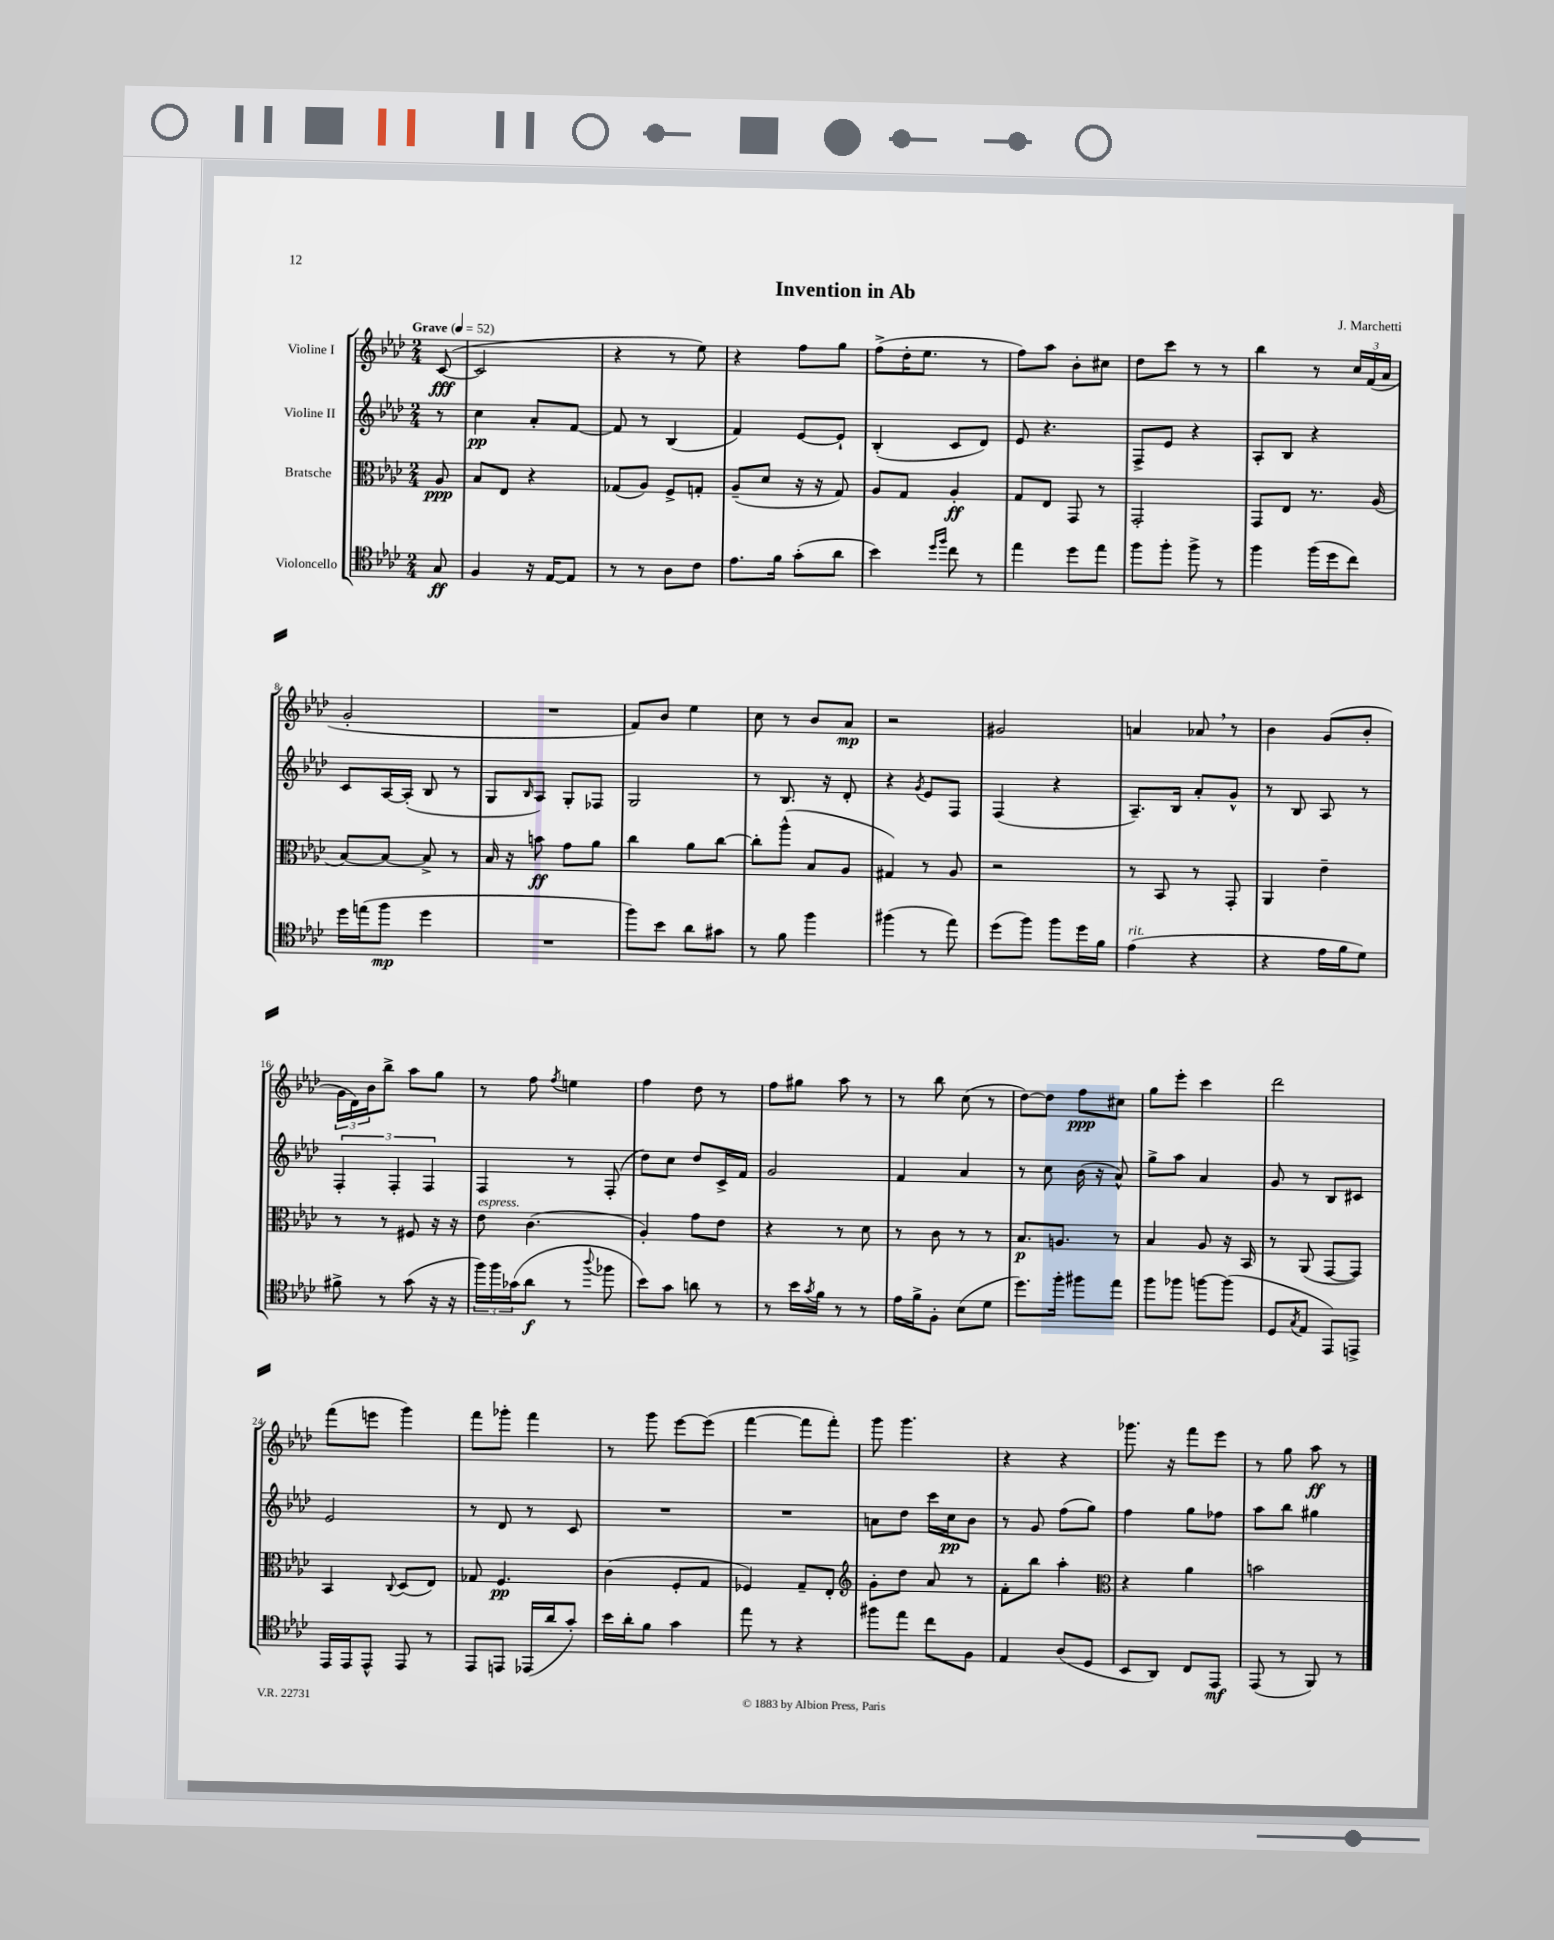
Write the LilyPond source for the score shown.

\header { title = "Invention in Ab" composer = "J. Marchetti" }
<<
\new StaffGroup <<
\new Staff = "s0" \with { instrumentName = "Violine I" } {
    \clef treble \key aes \major \numericTimeSignature \time 2/4 \partial 8 \tempo "Grave" 4 = 52
    c'8~\fff( |
    c'2 |
    r4 r8 ees''8) |
    r4 f''8 g''8 |
    f''8->( des''16-. ees''8. r8 |
    f''8) aes''8 bes'8-. cis''8 |
    des''8 c'''8 r8 r8 |
    bes''4 r8 \tuplet 3/2 { c''16 f'16( aes'16 } |
    g'2-. |
    R2 |
    f'8) bes'8 ees''4 |
    c''8 r8 bes'8 aes'8\mp |
    r2 |
    gis'2 |
    a'4 aes'8 \breathe r8 |
    bes'4 g'8( bes'8-. |
    \tuplet 3/2 { g'16 des'16) bes'16 } bes''8-> aes''8 g''8 |
    r8 f''8 \acciaccatura { f''8 } e''4 |
    f''4 des''8 r8 |
    f''8 gis''8 aes''8 r8 |
    r8 bes''8 c''8( r8 |
    des''8~) des''8 f''8\ppp cis''8 |
    g''8 ees'''8-. c'''4 |
    des'''2 |
    f'''8( e'''8 g'''4) |
    f'''8 ges'''8-. f'''4 |
    r8 g'''8 ees'''8~ ees'''8( |
    f'''4~ f'''8 f'''8-.) |
    g'''8 g'''4. |
    r4 r4 |
    ges'''8. r16 f'''8 ees'''8 |
    r8 g''8 aes''8\ff r8 \bar "|." |
}
\new Staff = "s1" \with { instrumentName = "Violine II" } {
    \clef treble \key aes \major \numericTimeSignature \time 2/4 \partial 8
    r8 |
    c''4\pp aes'8-. f'8~ |
    f'8 r8 bes4( |
    f'4) ees'8~ ees'8-! |
    bes4-.( c'8 des'8) |
    ees'8 r4. |
    f8-> ees'8 r4 |
    aes8-. bes8 r4 |
    c'8 aes16~ aes16-.( bes8 r8 |
    g8 \grace { bes16 } aes8) g8-. fes8 |
    g2 |
    r8 bes8. r16 des'8-. |
    r4 \acciaccatura { g'8 } ees'8 f8 |
    f4( r4 |
    aes8.--) bes16 aes'8-. g'8-^ |
    r8 bes8 aes8 r8 |
    \tuplet 3/2 { f4-. f4-. f4 } |
    f4 r8 f8-.( |
    des''8) c''8 des''8 c'16-> f'16 |
    g'2 |
    f'4 aes'4 |
    r8 c''8 bes'16( r16 aes'8-^) |
    g''8-> aes''8 aes'4 |
    g'8 r8 bes8 cis'8 |
    ees'2 |
    r8 des'8 r8 c'8 |
    R2 |
    R2 |
    a'8 des''8 c'''16 c''16\pp bes'8 |
    r8 g'8 f''8( g''8) |
    f''4 g''8 fes''8 |
    aes''8 bes''8 gis''4 \bar "|." |
}
\new Staff = "s2" \with { instrumentName = "Bratsche" } {
    \clef alto \key aes \major \numericTimeSignature \time 2/4 \partial 8
    aes8\ppp |
    bes8 ees8 r4 |
    ges8( aes8) f8-> g8-. |
    aes8--( des'8 r16 r16 g8) |
    aes8 g8 aes4-.\ff |
    g8 ees8 g,8 r8 |
    g,2-. |
    g,8 ees8 r8. aes16( |
    bes8~) bes8~ bes8-> r8 |
    bes16 r16 b'8\ff g'8 aes'8 |
    c''4 aes'8 c''8~ |
    c''8-. aes''8-^( bes8 aes8 |
    gis4) r8 aes8 |
    r2 |
    r8 bes,8 r8 g,8-. |
    aes,4 ees'4-- |
    r8 r8 fis8 r16 r16 |
    ees'8^\markup { \italic "espress." } c'4.( |
    aes4-.) g'8 ees'8 |
    r4 r8 des'8 |
    r8 c'8 r8 r8 |
    bes8.\p a8. r8 |
    bes4 aes8 r16 bes,16 |
    r8 aes,8( g,8~ g,8) |
    bes,4 \appoggiatura { c8 } des8( ees8) |
    ges8 f4.\pp |
    c'4( f8-. g8 |
    fes4) g8-- ees8-. |
    \clef treble g'8-. des''8 aes'8 r8 |
    f'8-. bes''8 aes''4-. |
    \clef alto r4 aes'4 |
    b'2 \bar "|." |
}
\new Staff = "s3" \with { instrumentName = "Violoncello" } {
    \clef tenor \key aes \major \numericTimeSignature \time 2/4 \partial 8
    g8\ff |
    f4 r16 ees16~ ees8 |
    r8 r8 aes8 c'8 |
    ees'8. f'16 g'8-.( aes'8 |
    bes'4) \grace { des''16 f''16 } c''8 r8 |
    ees''4 des''8 ees''8 |
    f''8 f''8-. f''8-> r8 |
    f''4 f''16( des''16 c''8) |
    des''16 e''16( f''8\mp des''4 |
    R2 |
    f''8) bes'8 aes'8 gis'8 |
    r8 f'8 f''4 |
    fis''4( r8 ees''8) |
    des''8( f''8) f''8 des''16 f'16 |
    ees'4^\markup { \italic "rit." }( r4 |
    r4 ees'16 f'16 des'8) |
    fis'8-> r8 g'8( r16 r16 |
    \tuplet 3/2 { f''16) f''16 ges'16( } aes'8\f r8 \appoggiatura { aes''8 } fes''8 |
    bes'8) g'8 a'8 r8 |
    r8 bes'16 \acciaccatura { g'8 } f'16 r8 r8 |
    ees'16 f'16-> f8-. bes8( des'8 |
    des''8.) f''16-. fis''8 ees''8 |
    f''8 fes''8 f''8~ f''8( |
    des8 \acciaccatura { g8 } ees8 ees,8) e,8-> |
    ees,16 ees,16 ees,8-^ ees,8 r8 |
    ees,8 e,8 ees,16( aes'16 g'8-.) |
    bes'16 aes'16-. f'8 g'4 |
    ees''8 r8 r4 |
    fis''8 ees''8 c''8 f8 |
    ees4 aes8( des8 |
    bes,8 aes,8) c8 ees,8\mf |
    ees,8( r8 f,8) r8 \bar "|." |
}
>>
>>
